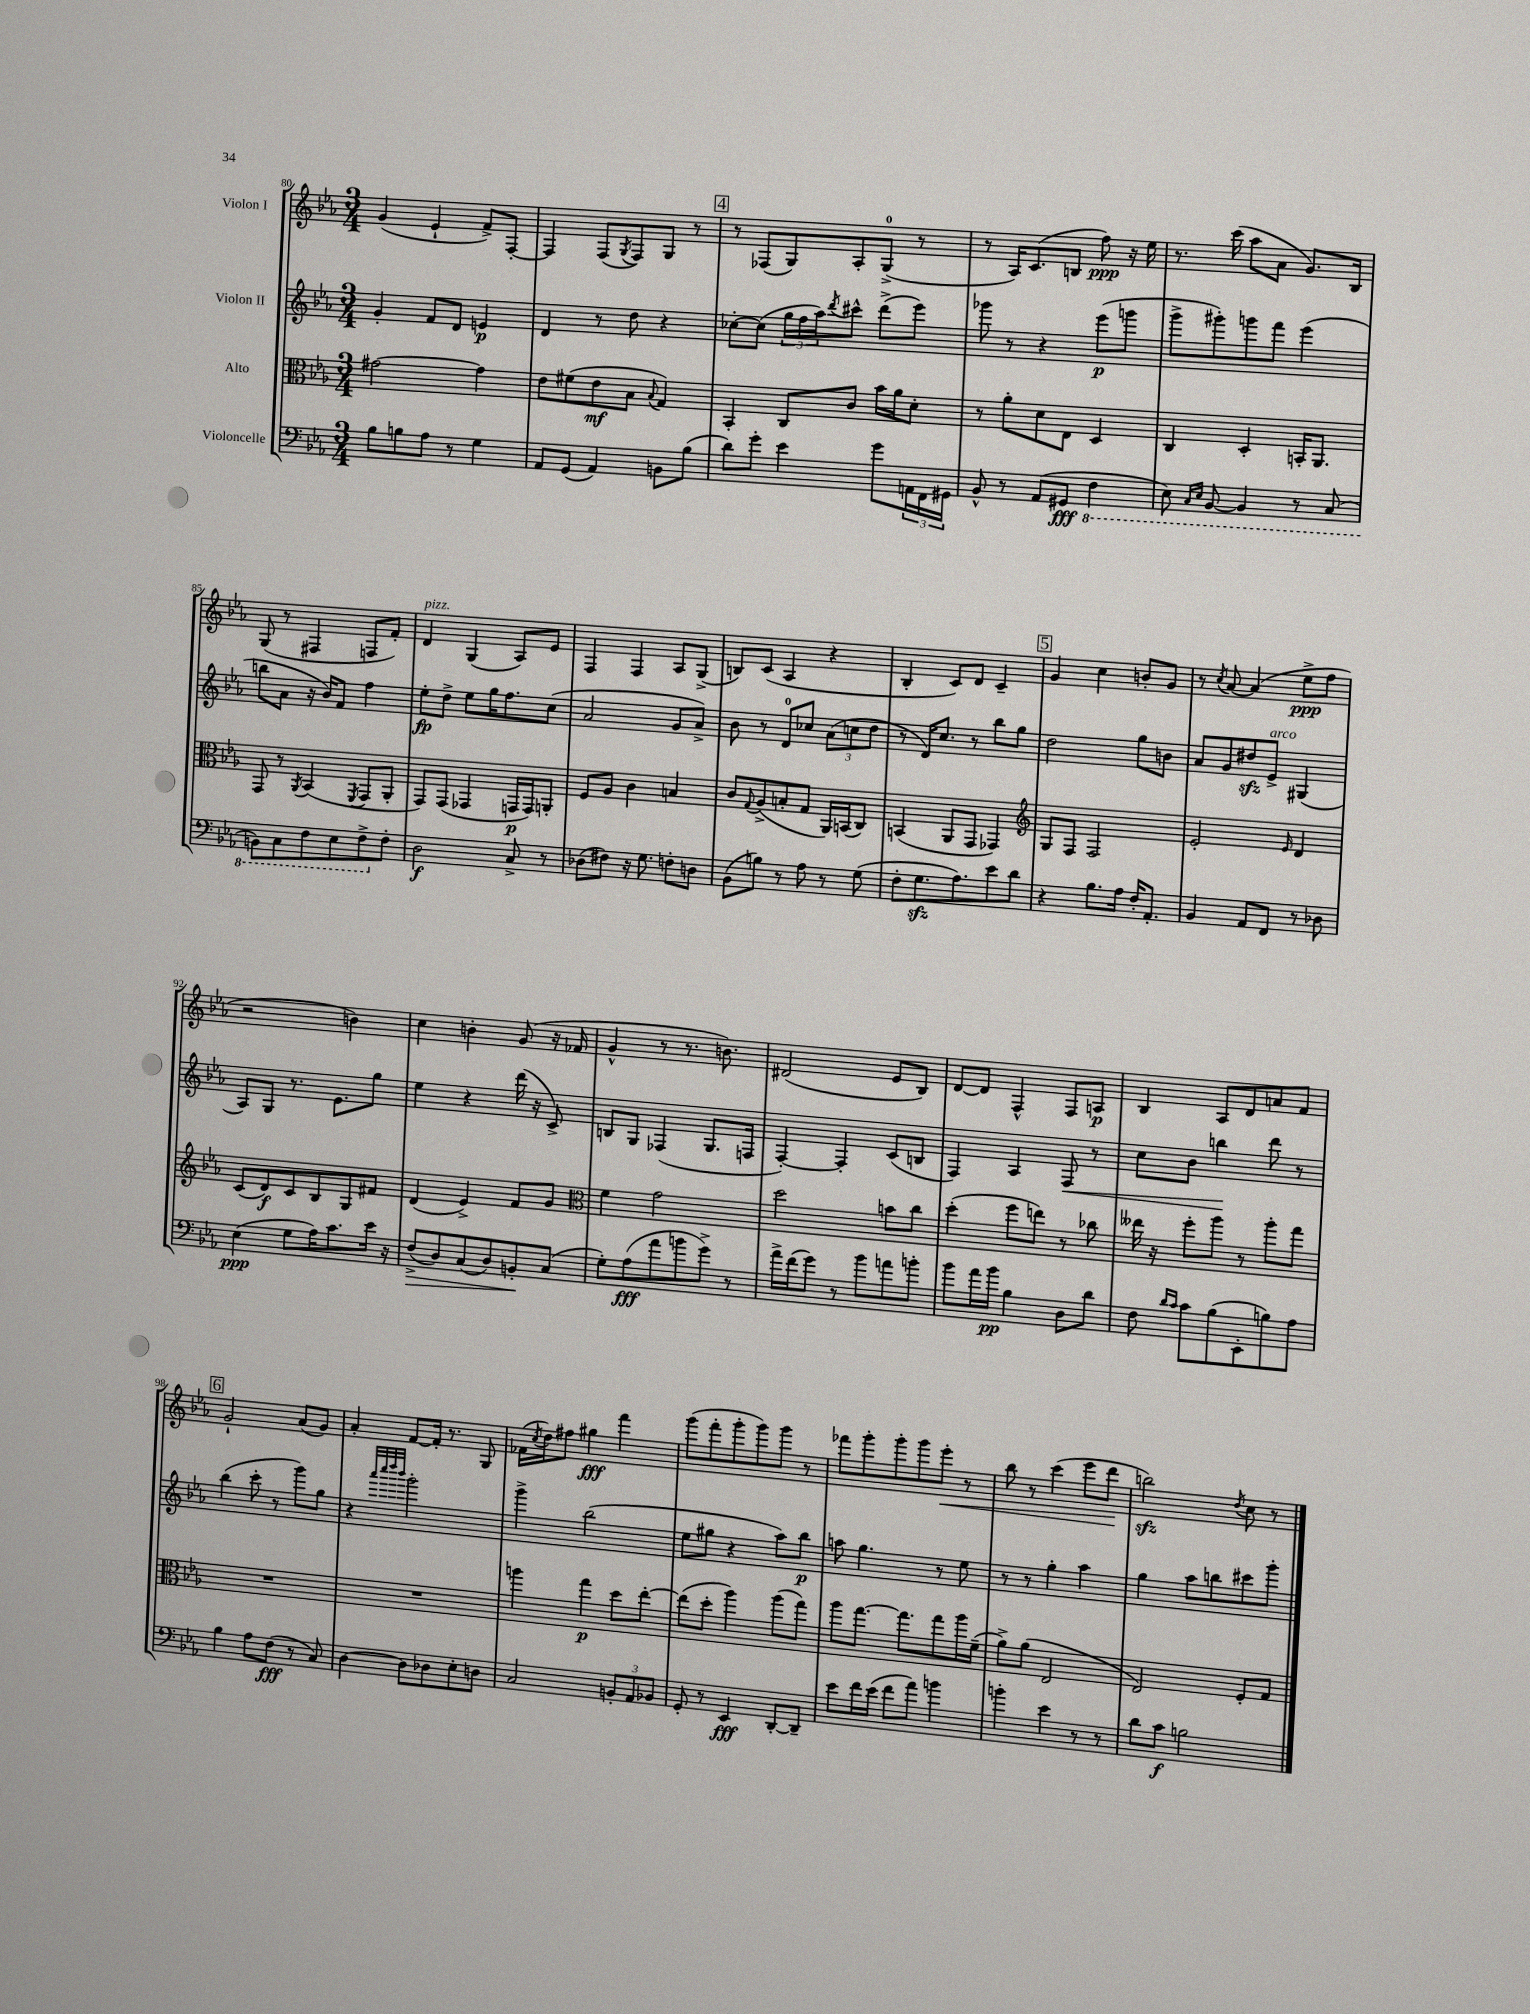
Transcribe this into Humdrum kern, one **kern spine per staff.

**kern	**kern	**kern	**kern
*staff4	*staff3	*staff2	*staff1
*clefF4	*clefC3	*clefG2	*clefG2
*k[b-e-a-]	*k[b-e-a-]	*k[b-e-a-]	*k[b-e-a-]
*M3/4	*M3/4	*M3/4	*M3/4
8B-\L	[2g#\	4g'/	(4g/
8B\	.	.	.
8A-\J	.	8f/L	4e-`/
8r	.	8d/J	.
4G\	4g#\]	4e/	8f^/L)
.	.	.	[8F'/J
=	=	=	=
8AA-/L	8e-\L	4d/	4F/]
(8GG/J	(8f#\	.	.
4AA-/)	8e-\	8r	(8F/L
.	.	.	8qG/
.	8B-\J	8dd\	8F/)
.	8qqB-/	.	.
8BB\L	4G/)	4r	8G/J
(8B-\J	.	.	8r
=	=	=	=
8d\L)	4BB-'/	[8cc-'\L	8r
8g'\J	.	(8cc-\]J	(8F-/L
4e-\	8C/L	24gg\LL	8G/)
.	.	24ff\	.
.	.	24aa-\J)	.
.	.	8qddd/	.
.	8c/J	8ccc#^^\J	8A-'/
8g\L	16b-\LL	(8ddd^\L	(8G^/J
.	16a-\J	.	.
24AA\L	8d'\J	8eee-\J)	8r
24FF\	.	.	.
24GG#\JJ	.	.	.
=	=	=	=
8BB-^^/	8r	8ggg-\	8r
8r	8a-'\L	8r	16A-/LK)
.	.	.	(8.c/
(8AA-/L	8d\	4r	.
8GG#/J	8E-\J	.	8B/J
4FF\	4D/	(8eee-\L	8ff\)
.	.	8ggg\J	16r
.	.	.	16ee-\
=	=	=	=
8EE-\)	4C/	8ggg^\L	8.r
16qqCC/LL	.	.	.
16qqEE-/JJ	.	.	.
[8BBB-/	.	8ggg#'\)	.
.	.	.	(16ccc\
4BBB-/]	4D'/	8ggg\	8aa-\L
.	.	8fff\J	8a-\J
8r	16BB'/LK	(4eee-\	8.g/L)
.	8.AA-/J	.	.
(8CC/	.	.	.
.	.	.	16B-/Jk
=	=	=	=
8BBB\L)	8GG/	8bb\L	(8G/
8CC\	8r	8a-\J	8r
.	8qAA-/	.	.
8FF\	(4BB-/	16r	4F#/
.	.	16b-/LK)	.
8EE-\	.	8f/J	.
.	8qFF/	.	.
8FF^\	8GG/L	4ff\	8F/L
8F'\J	8AA-'/J	.	8f'/J)
=	=	=	=
2D\	8GG/L)	8ee-'\L	4d/
.	(8GG/J	8dd^\J	.
.	4GG-/	8ee-\L	(4G/
.	.	16gg\K	.
.	.	8.ff\	.
8C^/	16GG/LL	.	8A-/L)
.	16GG/J)	.	.
8r	8AA'/J	(8cc\J	8e-/J
=	=	=	=
(8D-\L	8F/L	2a-/	4F/
8F#\J)	8A-/J	.	.
16r	4c\	.	4F/
8.G\	.	.	.
8F'\L	4B/	8g/L	8A-/L
8D\J	.	8a-^/J)	(8G^/J
=	=	=	=
(8BB-\L	8c/L	8b-\	8B/L)
.	8qqG/	.	.
8B\J)	(8A-^/	8r	(8c/J
8r	8B'/	8d/L	4A-/
8A-\	8G/J	8cc-/J	.
8r	16AA-/LL)	(12a-\L	4r
.	(16BB/J	.	.
.	.	12cc\	.
(8G\	8C/J)	.	.
.	.	12dd\J	.
=	=	=	=
8F'\L	(4BB/	8r	4B-'/
8.G\	.	16d/LK)	.
.	.	8.cc/J	.
.	8AA-/L	.	8c/L)
8.A-\)	.	.	.
.	8GG/J	8r	8d/J
8e-\	4GG-/)	8bb-\L	4c~/
8d\J	.	8gg\J	.
=	=	=	=
*	*clefG2	*	*
4r	8G/L	2dd\	4g/
.	8F/J	.	.
8.B-\L	2F/	.	4cc\
16A-\Jk	.	.	.
16F'/LK	.	8gg\L	8b'/L
8.AA-'/J	.	.	.
.	.	8b\J	8g/J
=	=	=	=
4BB-/	2e-'/	8a-/L	8r
.	.	.	8qcc/
.	.	8g/	[8a-/
8AA-/L	.	8dd#/	(4a-/]
8FF/J	.	8e-^/J	.
.	16qqe-/	.	.
8r	4d/	(4G#/	8ee-^\L
8D-\	.	.	8ff\J
=	=	=	=
(4E-\	(8c/L	8A-/L)	2r
.	8d/)	8G/J	.
8G\L	8c/	8.r	.
16A-\K)	8B-/	.	.
8.c\	.	8.e-\L	.
.	8G/	.	4b\)
16e-\Jk	8f#/J	8gg\J	.
16r	.	.	.
=	=	=	=
(8F^/L	(4d/	4ee-\	4cc\
8D/)	.	.	.
(8C/	4e-^/)	4r	4b'\
8D/)	.	.	.
8BB'/	8f/L	(16ddd\	(8g/
.	.	16r	.
(8C/J	8g/J	8c^/)	16r
.	.	.	16f-/
=	=	=	=
*	*clefC3	*	*
8G'\L)	4f\	8B/L	4g^^/
(8A-\	.	8G/J	.
8a-\	2g\	(4F-/	8r
8b\	.	.	8.r
8g^\J)	.	8.G/L	.
.	.	.	8.b\)
8r	.	.	.
.	.	16F/Jk	.
=	=	=	=
16a-^\LL	2dd\	[4F'/)	(2d#/
(16f\J	.	.	.
8g\J)	.	.	.
8r	.	4F'/]	.
8b-\L	.	.	.
8a\	8b\L	(8c/L	8e-/L
8b'\J	8cc\J	8B/J	8B-/J)
=	=	=	=
8b-\L	(4dd'\	4F/)	[8d/L
16a-\L	.	.	8d/]J
16b-\JJ	.	.	.
4B-\	8ff\L	4A-/	4F^^/
.	8ee\J)	.	.
8D\L	8r	8F/	8F/L
8d\J	8cc-\	8r	8A/J
=	=	=	=
8F\	16ee--\	8cc\L	4B-/
.	16r	.	.
16qqd/LL	.	.	.
16qqc/JJ	.	.	.
8c\L	8ff'\L	8b-\J	.
(8B-\	8aa-\J	4bb\	8A-/L
8EE-'\	8r	.	8d/
8B\)	8aa-'\L	8ddd\	8a/
8A-\J	8gg\J	8r	8f/J
=	=	=	=
4B-\	2.r	(4bb-\	2g`/
8A-\L	.	8ccc'\	.
(8F\J	.	8r	.
8r	.	8ggg\L)	(8a-/L
8C/)	.	8gg\J	8g/J)
=	=	=	=
[4D\	2.r	4r	4a-'/
.	.	32qqaaa-/LLL	.
.	.	32qqcccc/	.
.	.	32qqdddd/	.
.	.	32qqbbb-/JJJ	.
8D\]L	.	2ggg'\	[8f/L
8D-\	.	.	16f'/]Jk
.	.	.	8.r
8E-'\	.	.	.
8D\J	.	.	8G/
=	=	=	=
2C/	4aa\	4ggg^\	(16f-\LL
.	.	.	8qcc/
.	.	.	16dd\J)
.	.	.	8ff#\J
.	4gg\	(2bb-\	4gg#\
12BB'/L	8dd\L	.	4fff\
12AA-/	.	.	.
.	[8ee-'\J	.	.
12BB-/J	.	.	.
=	=	=	=
8GG'/	(8ee-\]L	8ee-\L	(8ggg\L
8r	8dd'\J	8gg#\J	8fff'\
4EE-/	4aa-\)	4r	8ggg'\
.	.	.	8ggg\)
[8DD'/L	(8aa-\L	8aa-\L)	8ggg\J
8DD~/]J	8gg\J)	8bb-\J	8r
=	=	=	=
8e-\L	8aa-\L	8aa\	8fff-\L
16f\L	[8.gg\J	4.gg\	8ggg'\
(16e-\JJ	.	.	.
8f\L	.	.	8ggg'\
.	8.gg\]L	.	.
8a-\J)	.	.	8ggg\
4b\	8gg\	8r	8eee-'\J
.	16aa-\L	8ee-\	8r
.	(16f~\JJ	.	.
=	=	=	=
4b'\	8a-^\L)	8r	8bb-\
.	(8a-\J	8r	8r
4e-\	2E-/	4gg'\	(4ccc\
8r	.	4aa-\	8eee-\L
8r	.	.	8ddd\J
=	=	=	=
8d\L	2E-/)	4gg\	2bb\)
8c\J	.	.	.
2B\	.	8aa-\L	.
.	.	8bb\	.
.	.	.	8qdd/
.	8F'/L	8ccc#\	8cc\
.	8G/J	8ggg'\J	8r
==	==	==	==
*-	*-	*-	*-
